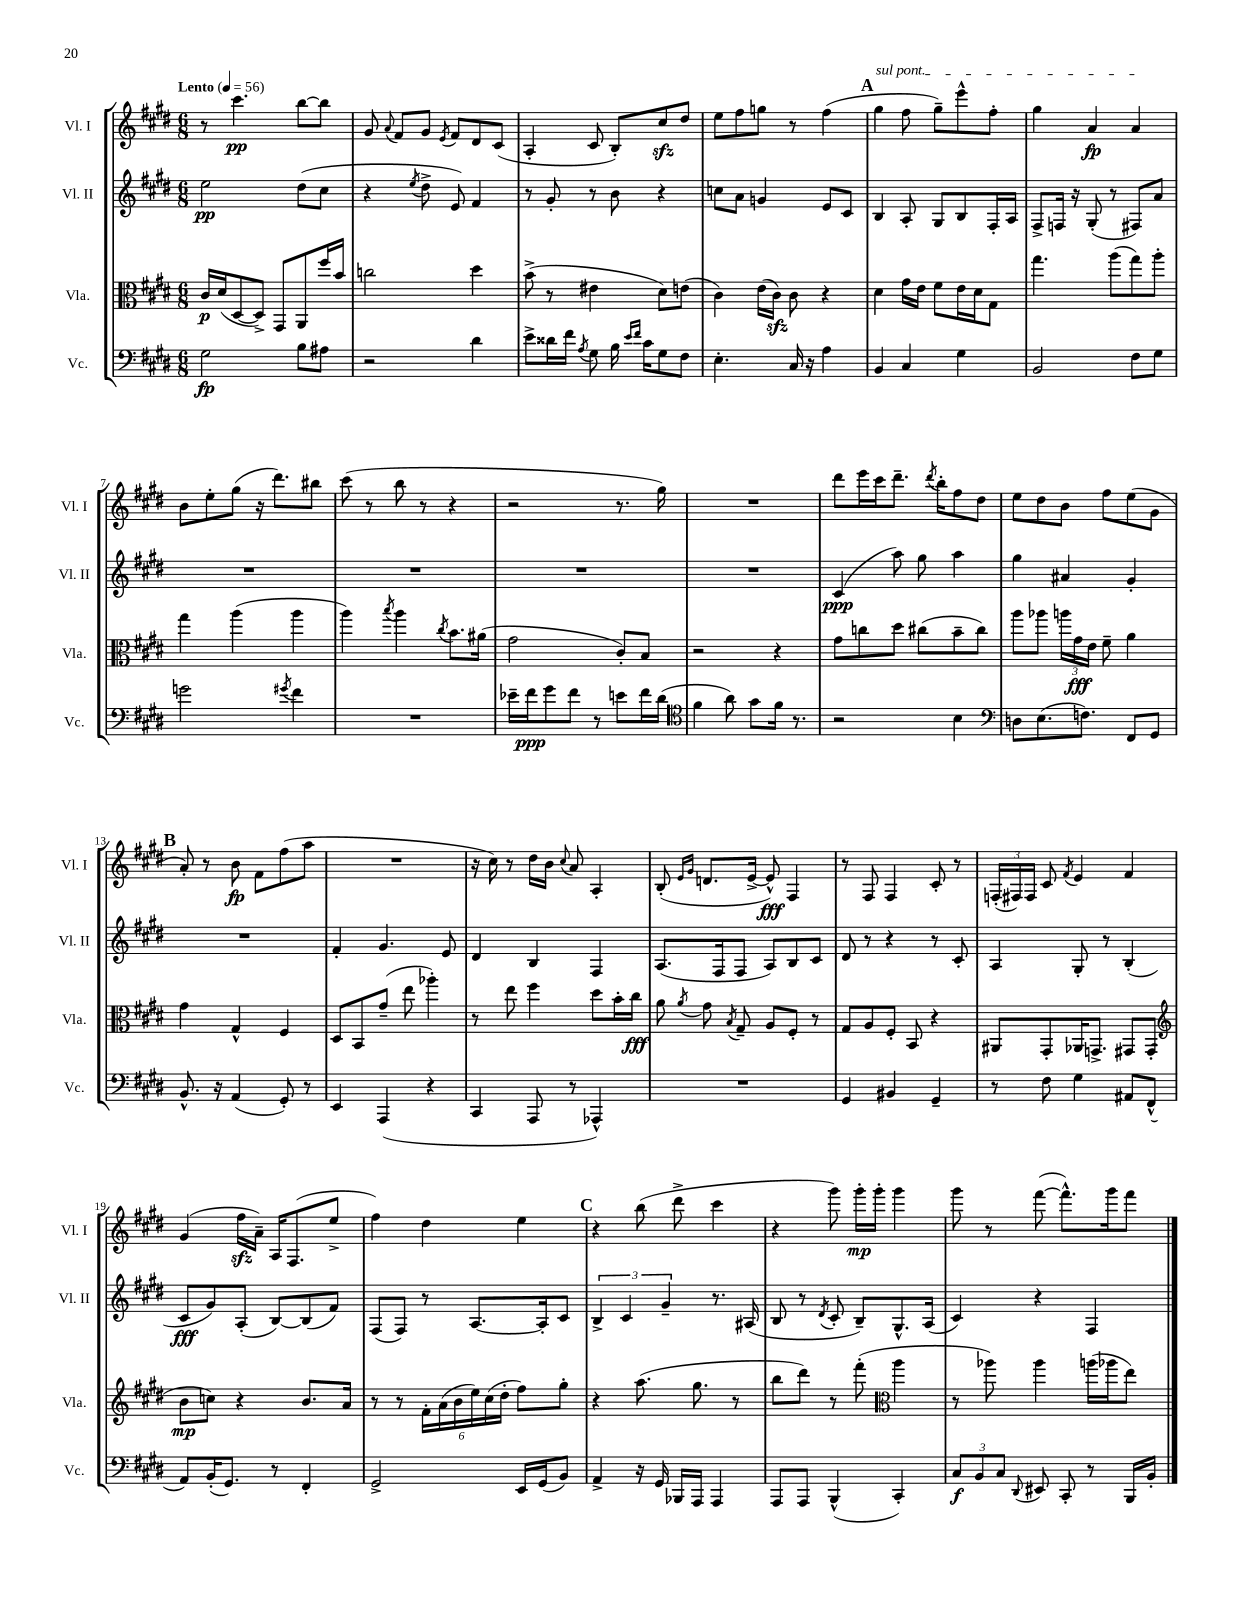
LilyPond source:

<<
\new StaffGroup <<
\new Staff = "s0" \with { instrumentName = "Vl. I" shortInstrumentName = "Vl. I" } {
    \clef treble \key e \major \numericTimeSignature \time 6/8 \tempo "Lento" 4 = 56
    \autoBeamOff r8 cis'''4.\pp b''8[~ b''8] |
    gis'8 \appoggiatura { a'8 } fis'8[ gis'8] \acciaccatura { e'8 } fis'8[ dis'8 cis'8]( |
    a4-. cis'8 b8[-.) cis''8\sfz dis''8] |
    e''8[ fis''8 g''8] r8 fis''4( |
    \mark \markup { \bold "A" } \once \override TextSpanner.bound-details.left.text = \markup { \italic "sul pont." } gis''4\startTextSpan fis''8 gis''8[--) e'''8-^ fis''8]-. |
    gis''4 a'4\fp a'4\stopTextSpan |
    b'8[ e''8-. gis''8]( r16 dis'''8.[) bis''8] |
    cis'''8( r8 b''8 r8 r4 |
    r2 r8. gis''16) |
    R2. |
    dis'''8[ e'''16 cis'''16 dis'''8.]-- \acciaccatura { dis'''8 } b''16[-. fis''8 dis''8] |
    e''8[ dis''8 b'8] fis''8[ e''8( gis'8] |
    \mark \markup { \bold "B" } a'8-.) r8 b'8\fp fis'8[ fis''8( a''8] |
    R2. |
    r16 cis''16) r8 dis''16[ b'16] \appoggiatura { cis''8 } a'8 a4-. |
    b8-.( \grace { e'16[ gis'16] } d'8.[ e'16]~-> e'8-^\fff) fis4 |
    r8 fis8 fis4 cis'8-. r8 |
    \tuplet 3/2 { f16[-.( fis16) fis16] } cis'8 \acciaccatura { fis'8 } e'4 fis'4 |
    gis'4( fis''16[\sfz a'16]--) a16[ fis8.( e''8]-> |
    fis''4) dis''4 e''4 |
    \mark \markup { \bold "C" } r4 b''8( dis'''8-> cis'''4 |
    r4 gis'''8) gis'''16[-.\mp gis'''16]-. gis'''4 |
    gis'''8 r8 fis'''8~( fis'''8.[-^) gis'''16 fis'''8] \bar "|." |
}
\new Staff = "s1" \with { instrumentName = "Vl. II" shortInstrumentName = "Vl. II" } {
    \clef treble \key e \major \numericTimeSignature \time 6/8
    \autoBeamOff e''2\pp dis''8[( cis''8] |
    r4 \acciaccatura { e''8 } dis''8-> e'8) fis'4 |
    r8 gis'8-. r8 b'8 r4 |
    c''8[ a'8] g'4 e'8[ cis'8] |
    \mark \markup { \bold "A" } b4 a8-. gis8[ b8 fis16-. a16] |
    fis8[-> f16] r16 gis8-.( r8 fis8[) a'8] |
    R2. |
    R2. |
    R2. |
    R2. |
    cis'4\ppp( a''8) gis''8 a''4 |
    gis''4 ais'4 gis'4-. |
    \mark \markup { \bold "B" } R2. |
    fis'4-. gis'4. e'8 |
    dis'4 b4 fis4 |
    a8.[( fis16 fis8] a8[) b8 cis'8] |
    dis'8 r8 r4 r8 cis'8-. |
    a4 gis8-. r8 b4-.( |
    cis'8[\fff gis'8) a8]-.( b8[~) b8( fis'8]) |
    fis8[( fis8]) r8 a8.[~ a16-. cis'8] |
    \mark \markup { \bold "C" } \tuplet 3/2 { b4-> cis'4 gis'4-- } r8. ais16( |
    b8 r8 \acciaccatura { dis'8 } cis'8-. b8[--) gis8.-^ a16]( |
    cis'4) r4 fis4 \bar "|." |
}
\new Staff = "s2" \with { instrumentName = "Vla." shortInstrumentName = "Vla." } {
    \clef alto \key e \major \numericTimeSignature \time 6/8
    \autoBeamOff cis'16[\p dis'16( dis8~ dis8]->) gis,8[ a,8 fis''16 b'16] |
    c''2 dis''4 |
    b'8->( r8 eis'4 dis'8[) e'8]( |
    cis'4) e'16[( cis'16]\sfz) cis'8 r4 |
    \mark \markup { \bold "A" } dis'4 gis'16[ e'16] fis'8[ e'16 dis'16 gis8] |
    gis''4. a''8[( gis''8) a''8]-. |
    gis''4 a''4( a''4 |
    a''4) \acciaccatura { b''8 } a''4 \acciaccatura { cis''8 } b'8.[ ais'16]( |
    gis'2 cis'8[-.) b8] |
    r2 r4 |
    gis'8[ c''8 dis''8] cis''8[( b'8-- cis''8]) |
    a''8[ aes''8] \tuplet 3/2 { a''16[ gis'16\fff e'16] } fis'8-- a'4 |
    \mark \markup { \bold "B" } gis'4 gis4-^ fis4 |
    dis8[ b,8 gis'8]--( e''8 aes''4-.) |
    r8 e''8 fis''4 dis''8[ b'16-. cis''16]\fff |
    a'8 \acciaccatura { a'8 } gis'8 \acciaccatura { b8 } gis8-- a8[ fis8]-. r8 |
    gis8[ a8 fis8]-. b,8 r4 |
    ais,8[ gis,8-. aes,16 g,8.]-> gis,8[ gis,8]-.( |
    \clef treble b'8[\mp c''8]) r4 b'8.[ a'16] |
    r8 r8 \tuplet 6/4 { fis'16[-. a'16( b'16 e''16) cis''16( dis''16]-. } fis''8[) gis''8]-. |
    \mark \markup { \bold "C" } r4 a''8.( gis''8. r8 |
    b''8[ dis'''8]) r8 fis'''8-.( \clef alto a''4 |
    r8 aes''8) aes''4 a''16[( aes''16 e''8]) \bar "|." |
}
\new Staff = "s3" \with { instrumentName = "Vc." shortInstrumentName = "Vc." } {
    \clef bass \key e \major \numericTimeSignature \time 6/8
    \autoBeamOff gis2\fp b8[ ais8] |
    r2 dis'4 |
    e'8[-> disis'16 fis'16] \acciaccatura { a8 } gis8 b16 \grace { e'16[ fis'16] } cis'16[ gis8 fis8] |
    e4.-. cis16 r16 a4 |
    \mark \markup { \bold "A" } b,4 cis4 gis4 |
    b,2 fis8[ gis8] |
    g'2 \acciaccatura { gis'8 } fis'4 |
    R2. |
    ees'16[-- fis'16\ppp gis'8 fis'8] r8 e'8[ fis'16 dis'16]( |
    \clef tenor fis'4 a'8) gis'8[ fis'16] r8. |
    r2 b4 |
    \clef bass d8[ e8.( f8.]) fis,8[ gis,8] |
    \mark \markup { \bold "B" } b,8.-^ r16 a,4( gis,8-.) r8 |
    e,4 a,,4( r4 |
    cis,4 a,,8 r8 aes,,4-^) |
    R2. |
    gis,4 bis,4 gis,4-- |
    r8 fis8 gis4 ais,8[ fis,8]-^( |
    a,8[) b,16-.( gis,8.]) r8 fis,4-. |
    gis,2-> e,16[ gis,16( b,8]) |
    \mark \markup { \bold "C" } a,4-> r16 gis,16 bes,,16[ a,,16] a,,4 |
    a,,8[ a,,8] b,,4-^( cis,4-.) |
    \tuplet 3/2 { cis8[\f b,8 cis8] } \appoggiatura { dis,8 } eis,8 cis,8-. r8 b,,16[ b,16]-. \bar "|." |
}
>>
>>
